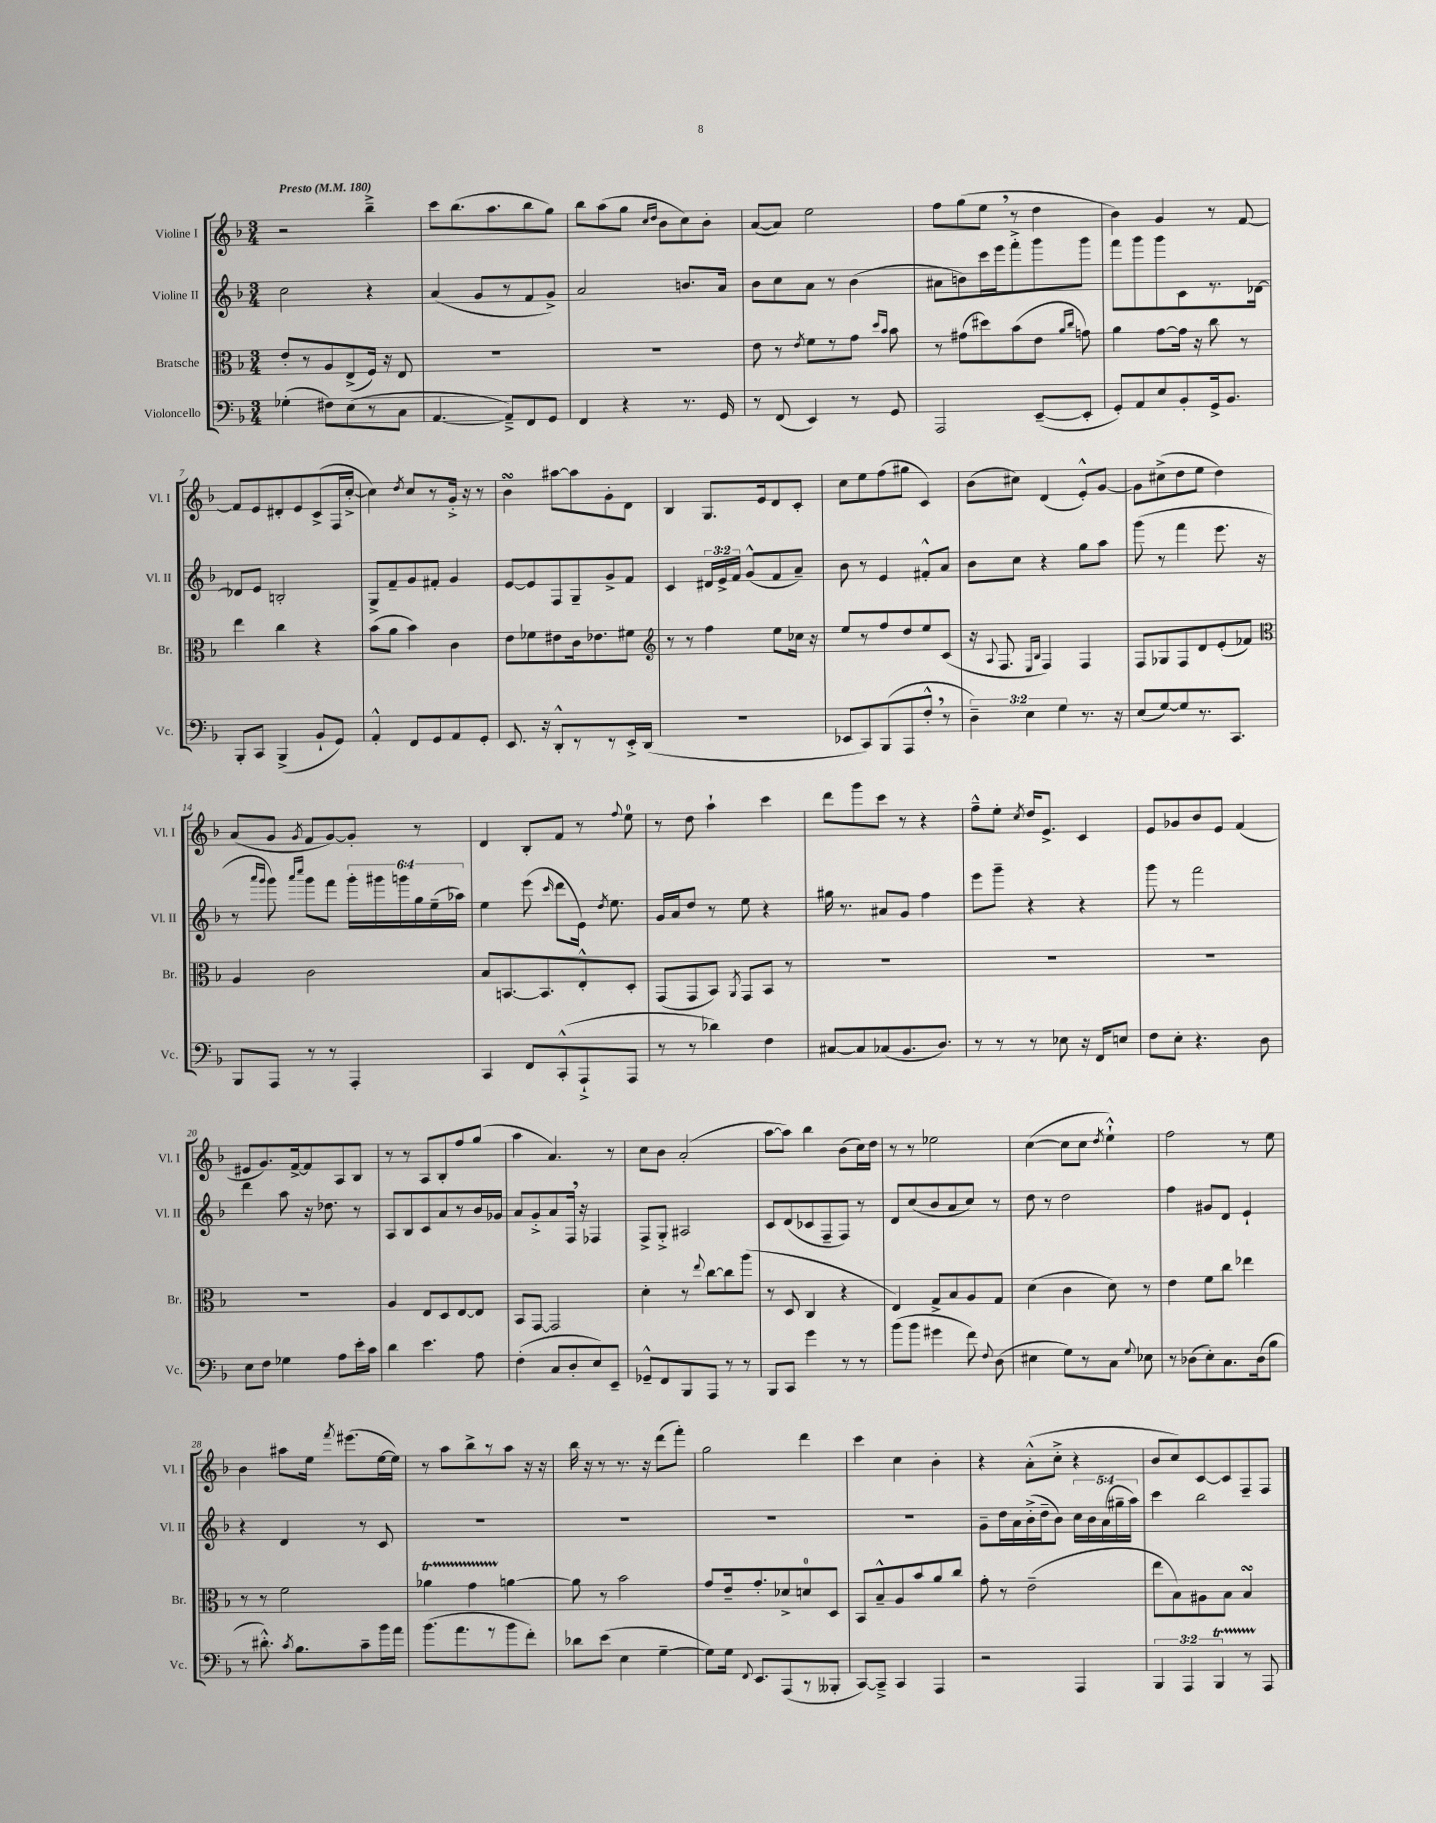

**kern	**kern	**kern	**kern
*staff4	*staff3	*staff2	*staff1
*clefF4	*clefC3	*clefG2	*clefG2
*k[b-]	*k[b-]	*k[b-]	*k[b-]
*M3/4	*M3/4	*M3/4	*M3/4
*MM180	*MM180	*MM180	*MM180
(4G-'	8e'	2cc	2r
.	8r	.	.
8F#)	8A	.	.
(8E	(8E^	.	.
8r	16F)	4r	4bb-~^
.	16r	.	.
8C	8E	.	.
=	=	=	=
[4.AA	2.r	(4a	8ccc
.	.	.	(8.bb-
.	.	8g	.
.	.	.	8.aa
8AA~^])	.	8r	.
8FF	.	8f	8bb-
8GG	.	8g^)	8gg)
=	=	=	=
4FF	2.r	2a	8bb-
.	.	.	(8aa
4r	.	.	8gg
.	.	.	16qqcc
.	.	.	16qqdd
.	.	.	8b-
8.r	.	8.b	8cc)
.	.	.	8b-'
16GG	.	16a	.
=	=	=	=
8r	8e	8b-	([8a
(8FF	8r	8cc	8a])
.	8qe	.	.
4EE)	8f	8a	2ee
.	8r	8r	.
8r	8g	(4b-	.
.	16qqdd	.	.
.	16qqb-	.	.
8GG	8b-	.	.
=	=	=	=
2AAA	8r	8a#	8ff
.	(8g#	8b)	(8gg
.	8dd#)	16ccc	8ee
.	.	16eee	.
.	(8b-	8fff'^	8r
([8EE~	8e	8ggg	4dd
.	16qqa	.	.
.	16qqcc	.	.
8EE']	8g)	8ggg	.
=	=	=	=
8GG')	4a	8fff	4b-)
8AA	.	8ggg	.
8E	[8g	8ggg	4g
8BB-'	16g]	8c	.
.	16r	.	.
16GG^	8cc	8.r	8r
8.BB-	.	.	.
.	8r	.	[8f
.	.	[16d-	.
=	=	=	=
8BBB-'	4ee	8d-]	8f]
8CC	.	8e	8e
(4BBB-^	4cc	2B'	8d#'
.	.	.	8e
8BB-`	4r	.	(8c^
8GG)	.	.	16F
.	.	.	[16cc'^
=	=	=	=
4AA'^^	(8b-	8G^	4cc])
.	8a	8f~	.
.	.	.	8qdd
8FF	4b-)	8g	8cc
8GG	.	8f#'	8r
8AA	4c	4g	16g'^
.	.	.	16r
8GG'	.	.	8r
=	=	=	=
8.EE	8e	[8e	4b-
.	8f-	8e]	.
16r	.	.	.
8DD'^^	8e#	8F	[8aa#
8r	16c	8G~	8aa#]
.	8.e-	.	.
8r	.	8g^	8g'
16EE'^	8f#	8f	8d
(16DD	.	.	.
=	=	=	=
*	*clefG2	*	*
2.r	8r	4c	4B-
.	8r	.	.
.	4ff	24d#	8.G
.	.	24e^	.
.	.	24f	.
.	.	(8g^^	.
.	.	.	16e
.	8ee	8f	8d
.	16cc-	8a~)	8c'
.	16r	.	.
=	=	=	=
8EE-	8ee	8b-	8cc
8CC)	8r	8r	8ee
(8BBB-	8ff	4e	(8ff
8AAA	8dd	.	8gg#
8F'^^	8ee	8f#'^^	4c)
8r	(8c	8a	.
=	=	=	=
6D~)	16r	8b-	(8b-
.	8qqA	.	.
.	8.F	.	.
.	.	8cc	8cc#)
6E	.	.	.
.	16qqE	.	.
.	16qqB-	.	.
.	4F)	4r	(4d
6G	.	.	.
8.r	4F	8gg	8e'^^)
.	.	8aa	[8g
16r	.	.	.
=	=	=	=
(8E	8F	(8ggg	8g]
[8G)	8G-	8r	(8cc#^
8G]	8F	4fff	8dd
8.r	8d	.	8ee
.	(8e'	8.eee	4dd)
8.CC	.	.	.
.	8f-)	.	.
.	.	16r	.
=	=	=	=
*	*clefC3	*	*
8BBB-	4A	8r	(8a
.	.	16qqaaa	.
.	.	16qqggg	.
8AAA	.	8ggg)	8g
.	.	16qqaaa	.
.	.	16qqcccc	8qg
8r	2c	8ggg	8f
8r	.	8fff	[8g)
4AAA'	.	24ggg'	8g']
.	.	24ggg#	.
.	.	24ggg	.
.	.	24gg	8r
.	.	(24ee~	.
.	.	24aa-)	.
=	=	=	=
4CC	8B-	4ee	4d
.	[8.BB	.	.
8FF	.	(8eee	8B-'
.	8.BB]	.	.
.	.	16qqccc	.
(8CC'^^	.	8ddd	8f
8AAA`^	8E'^^	16e)	8r
.	.	8qdd	.
.	.	8.ee	.
.	.	.	8qqff
8AAA	8D'	.	8ee
=	=	=	=
8r	(8GG	16g	8r
.	.	16a	.
8r	8GG	8dd	8dd
4d-)	8BB-)	8r	4aa`
.	8qAA	.	.
.	8GG	8ee	.
4F	8BB-	4r	4ccc
.	8r	.	.
=	=	=	=
[8C#	2.r	16gg#	8ddd
.	.	8.r	.
8C#]	.	.	8ggg
(8C-	.	8a#	8ccc
8.BB-	.	8g	8r
.	.	4ff	4r
8.D)	.	.	.
=	=	=	=
8r	2.r	8eee	8ff~^^
8r	.	8ggg~	8ee'
.	.	.	8qcc
8r	.	4r	16dd
.	.	.	8.e^
8E-	.	.	.
16r	.	4r	4c
16FF	.	.	.
8E	.	.	.
=	=	=	=
8F	2.r	8ggg	8e
8E'	.	8r	8g-
4.r	.	2fff	8b-
.	.	.	8e
.	.	.	(4f
8D	.	.	.
=	=	=	=
8E	2.r	4ddd	8e#
8F	.	.	8.g)
4G-	.	8aa	.
.	.	.	[16f^
.	.	16r	8f]
.	.	8.dd-	.
8A	.	.	8A
16e'	.	8r	8B-
16c	.	.	.
=	=	=	=
4d	4A	8A	8r
.	.	8B-	8r
4.e	8E	8c	8A
.	8D	8a	8B-'
.	[8E	8r	8ff
8A	8E]	16b-	(8gg
.	.	16g-	.
=	=	=	=
(4F'	8BB-	8a	4aa
.	[8GG	8g'^	.
8C	2GG]	8a	4.a)
8D'	.	16F	.
.	.	16r	.
8E)	.	4F-	.
8EE~	.	.	8r
=	=	=	=
8GG-~^^	4d'	8F^	8cc
8FF	.	8G'^	8b-
8BBB-	8r	2A#	(2a'
.	8qqee	.	.
8AAA	[8cc	.	.
8r	8cc]	.	.
8r	(8aa	.	.
=	=	=	=
8BBB-	8r	8c	[8aa
8CC	8D	(8d	8aa])
4g	4C	8c-	4bb-
.	.	8F~	.
8r	4r	8F)	(8b-
8r	.	8r	16cc)
.	.	.	16dd
=	=	=	=
(8b-	4E)	8d	8r
8b-	.	(8cc	8r
4g#	8G^	8b-	2ee-
.	8B-	8a	.
8f)	8A	8cc)	.
8qqF	.	.	.
(8D	8G	8r	.
=	=	=	=
4E#	(4d	8dd	([4cc
.	.	8r	.
8G)	4c	2dd	8cc]
8r	.	.	8cc
.	.	.	8qdd
8C	8d)	.	4ee`^^)
8qqG	.	.	.
8E-	8r	.	.
=	=	=	=
8r	4e	4ff	2ff
(8D-	.	.	.
8E')	8f	8g#	.
8.C	8cc	8d	.
.	4ee-	4e`	8r
(16D-	.	.	.
8B-	.	.	8ee
=	=	=	=
8r	8r	4r	4b-
8.d#'^^)	8r	.	.
.	2f	4d	8aa#
8qc	.	.	.
8.B-	.	.	.
.	.	.	16ee
.	.	.	8qfff
.	.	.	(8.eee#
8c~	.	8r	.
16b-	.	8c	[16ee
16a	.	.	16ee])
=	=	=	=
(8.b-	4a-	2.r	8r
.	.	.	8aa
8.a	.	.	.
.	4g	.	8bb-^
8r	.	.	8r
8b-	[4a	.	8aa
8f')	.	.	16r
.	.	.	16r
=	=	=	=
8d-	8a]	2.r	16bb-
.	.	.	16r
(8e	8r	.	8r
4E	2b-	.	8.r
.	.	.	16r
[4G~	.	.	(8ddd
.	.	.	8fff')
=	=	=	=
8G])	8g	2.r	2gg
16G	16e~	.	.
8qqFF	.	.	.
8.EE	8.g'	.	.
(8AAA	8d-^	.	.
8r	8d	.	4ddd
8BBB--'	8D	.	.
=	=	=	=
[8CC)	8BB-	2.r	4ccc
8CC~^]	8B-~^^	.	.
4CC	8A	.	4cc
.	8b-	.	.
4AAA	8a	.	4b-'
.	8cc	.	.
=	=	=	=
2r	8g'	8g~	4r
.	8r	16dd	.
.	.	16a	.
.	(2e~	(16b-'^	(8a'^^
.	.	16dd~	.
.	.	8b-)	8cc'^
4AAA	.	20cc	4r
.	.	20b-	.
.	.	(20a	.
.	.	20gg#~	.
.	.	20aa)	.
=	=	=	=
6BBB-	8ee	4ccc	8b-
.	8B-)	.	8cc)
6AAA	.	.	.
.	8A#	2bb-	[8c
6BBB-	.	.	.
.	8B-	.	8c]
8r	4B-	.	8F~
8AAA	.	.	8F
==	==	==	==
*-	*-	*-	*-
